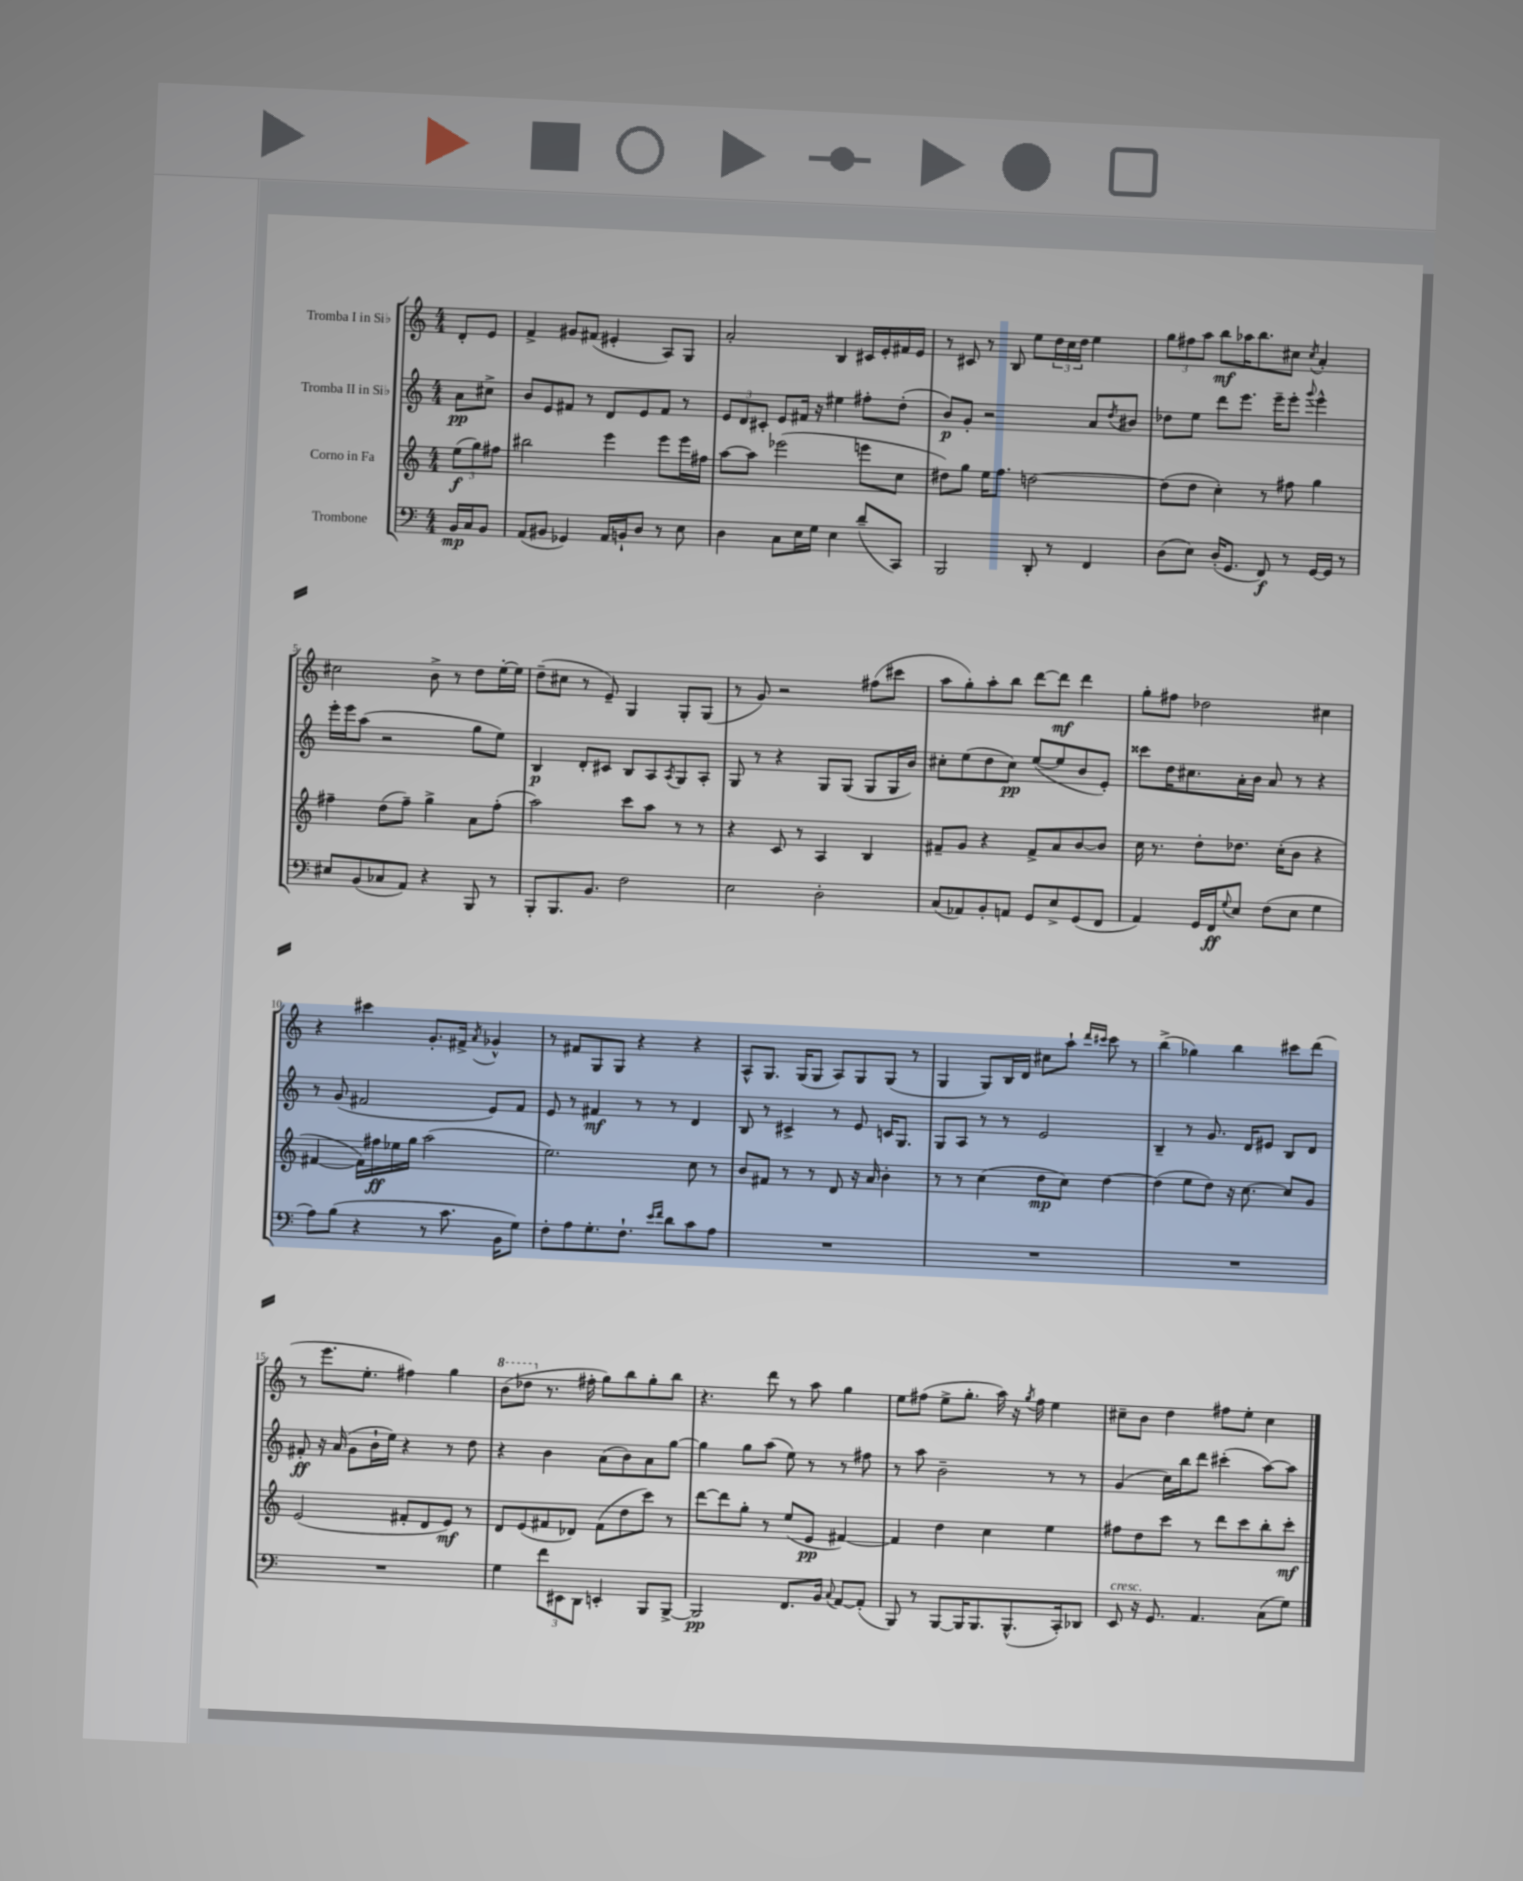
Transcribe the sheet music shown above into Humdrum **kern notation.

**kern	**dynam	**kern	**dynam	**kern	**dynam	**kern	**dynam
*part4	*part4	*part3	*part3	*part2	*part2	*part1	*part1
*staff4	*staff4	*staff3	*staff3	*staff2	*staff2	*staff1	*staff1
*I"Trombone	*	*I"Corno in Fa	*	*I"Tromba II in Si♭	*	*I"Tromba I in Si♭	*
*clefF4	*	*clefG2	*	*clefG2	*	*clefG2	*
*k[]	*	*k[]	*	*k[]	*	*k[]	*
*M4/4	*	*M4/4	*	*M4/4	*	*M4/4	*
=	=	=	=	=	=	=	=
16BB/LL	mp	(12ee\L	f	8a\L	pp	8d'/L	.
16C/J	.	.	.	.	.	.	.
.	.	12gg\)	.	.	.	.	.
8BB/J	.	.	.	8cc#X^\J	.	8e/J	.
.	.	12ff#X\J	.	.	.	.	.
=1	=1	=1	=1	=1	=1	=1	=1
(8AA/L	.	2bb#X\	.	8b/L	.	4f^/	.
8BB#X/J	.	.	.	8e/	.	.	.
4GG-X/)	.	.	.	8f#X/J	.	8g#X/L	.
.	.	.	.	8r	.	(8f#X/J	.
16AA/LL	.	4eee\	.	8d/L	.	4e#X'/	.
16BBn`/J	.	.	.	.	.	.	.
8D/J	.	.	.	8e/	.	.	.
8r	.	8eee\L	.	8f#/J	.	8A/L)	.
8E\	.	16eee\L	.	8r	.	8G/J	.
.	.	16ff#X\JJ	.	.	.	.	.
=2	=2	=2	=2	=2	=2	=2	=2
4D\	.	[8aa\L	.	12e/L	.	2a'/	.
.	.	.	.	12d/	.	.	.
.	.	8aa\J]	.	.	.	.	.
.	.	.	.	12c#X'/J	.	.	.
8C\L	.	(2eee-X\	.	8e/L	.	.	.
16E\L	.	.	.	16f#X/Jk	.	.	.
16G\JJ	.	.	.	16r	.	.	.
4E\	.	.	.	4ee#X\	.	4B/	.
(8d~/L	.	8eeen\L	.	8ff#X'\L	.	16c#X/LL	.
.	.	.	.	.	.	16e'/	.
8CC/J)	.	8cc\J	.	(8dd'\J	.	16f#X/	.
.	.	.	.	.	.	16e/JJ	.
=3	=3	=3	=3	=3	=3	=3	=3
2BBB/	.	8dd#X\L)	.	8b/L)	p	8r	.
.	.	8gg\J	.	8g'/J	.	8c#X/	.
.	.	16ee\KL	.	2r	.	8r	.
.	.	8.ff\J	.	.	.	.	.
.	.	.	.	.	.	8B/	.
8DD'/	.	[2ddn\	.	.	.	8ee\L	.
8r	.	.	.	.	.	24dd\L	.
.	.	.	.	.	.	24cc\	.
.	.	.	.	.	.	24dd\JJ	.
4FF/	.	.	.	8a/L	.	4ee\	.
.	.	.	.	8qdd/	.	.	.
.	.	.	.	8b#X/J	.	.	.
=4	=4	=4	=4	=4	=4	=4	=4
(8D\L	.	(8dd\L]	.	8dd-X\L	.	12gg\L	.
.	.	.	.	.	.	12ff#X\	.
8E\J)	.	8dd\J	.	8ee\J	.	.	.
.	.	.	.	.	.	12aa\J	.
(16D'/KL	.	4cc'\)	.	8ddd\L	.	8bb\L	mf
8.GG/J	.	.	.	.	.	.	.
.	.	.	.	8.eee\J	.	16aa-X\K	.
.	.	.	.	.	.	8.bb\	.
8FF/)	f	8r	.	.	.	.	.
.	.	.	.	16eee~\KL	.	.	.
8r	.	8ff#X\	.	8eee'\J	.	8cc#X\J	.
.	.	.	.	8qqggg/	.	8qcc#/	.
[16GG/LL	.	4gg\	.	4eee^^\	.	4a'/	.
16GG/JJ]	.	.	.	.	.	.	.
8r	.	.	.	.	.	.	.
!!LO:LB:g=z
=5	=5	=5	=5	=5	=5	=5	=5
8E#X/L	.	4ff#X~\	.	16eee'\LL	.	2cc#X\	.
.	.	.	.	16eee\J	.	.	.
(8BB/	.	.	.	(8aa\J	.	.	.
8C-X/	.	(8dd\L	.	2r	.	.	.
8AA/J)	.	8ff#~\J)	.	.	.	.	.
4r	.	4gg^\	.	.	.	8b^\	.
.	.	.	.	.	.	8r	.
8BBB/	.	8a\L	.	8gg\L	.	8dd\L	.
8r	.	(8ff#'\J	.	8ee\J)	.	[16ee'\L	.
.	.	.	.	.	.	16ee\JJ]	.
=6	=6	=6	=6	=6	=6	=6	=6
8BBB'/L	.	2aa\)	.	4B/	p	(8dd~\L	.
8.BBB/	.	.	.	.	.	8cc#X\J	.
.	.	.	.	8d'/L	.	8r	.
8.BB/J	.	.	.	.	.	.	.
.	.	.	.	8c#X/J	.	8e~/)	.
2F\	.	8ccc\L	.	8B/L	.	4G/	.
.	.	8aa\J	.	8A/	.	.	.
.	.	.	.	8qA/	.	.	.
.	.	8r	.	8G/	.	8G'/L	.
.	.	8r	.	8A'/J	.	(8G/J	.
=7	=7	=7	=7	=7	=7	=7	=7
2E\	.	4r	.	8G/	.	8r	.
.	.	.	.	8r	.	8g/)	.
.	.	8c/	.	4r	.	2r	.
.	.	8r	.	.	.	.	.
2D'\	.	4A/	.	8G/L	.	.	.
.	.	.	.	(8G/J	.	.	.
.	.	4B/	.	8G/L	.	(8ff#X\L	.
.	.	.	.	16G/L	.	8ccc#X\J	.
.	.	.	.	16b/JJ)	.	.	.
=8	=8	=8	=8	=8	=8	=8	=8
(8C/L	.	8f#X~/L	.	8cc#X'\L	.	8aa\L	.
8AA-X/)	.	8g/J	.	(8ee\	.	8gg'\)	.
8BB'/	.	4r	.	8dd\	.	8aa'\	.
8AAn/J	.	.	.	8cc#\J)	pp	8bb\J	.
8GG/L	.	8f#^/L	.	([8ee/L	.	[8ddd\L	.
8E^/	.	8a/	.	8ee/]	.	8ddd\J]	mf
(8GG/	.	[8b/	.	8b/	.	4ddd\	.
8FF/J	.	8b/J]	.	8e'/J)	.	.	.
=9	=9	=9	=9	=9	=9	=9	=9
4AA/)	.	16cc\	.	8ccc##X\L	.	8gg'\L	.
.	.	8.r	.	.	.	.	.
.	.	.	.	16dd\K	.	8ff#X\J	.
.	.	.	.	8.cc#X\	.	.	.
16GG/LL	.	8dd'\L	.	.	.	2dd-X\	.
16FF/J	ff	.	.	.	.	.	.
8qqG/	.	.	.	.	.	.	.
8E/J	.	8.dd-X\J	.	16a'\L	.	.	.
.	.	.	.	16b\JJ	.	.	.
(8F\L	.	.	.	8a/	.	.	.
.	.	(16cc'\KL	.	.	.	.	.
8E\J	.	8b\J	.	8r	.	.	.
4G\	.	4r	.	4r	.	4cc#X\	.
!!LO:LB:g=z
=10	=10	=10	=10	=10	=10	=10	=10
8A\L)	.	[4f#X/	.	8r	.	4r	.
(8B\J	.	.	.	(8g/	.	.	.
4r	.	16f#\LL])	.	2f#X/	.	4ccc#X\	.
.	.	16ff#X\	ff	.	.	.	.
.	.	16ee-X\	.	.	.	.	.
.	.	16gg\JJ	.	.	.	.	.
8r	.	(2aa\	.	.	.	8.g'/L	.
8.c\	.	.	.	.	.	.	.
.	.	.	.	.	.	16f#X^/Jk	.
.	.	.	.	.	.	8qa/	.
.	.	.	.	8e/L)	.	4g-X^^/	.
16BB\KL	.	.	.	.	.	.	.
8G\J)	.	.	.	8f#/J	.	.	.
=11	=11	=11	=11	=11	=11	=11	=11
8F'\L	.	2.ee\)	.	8e/	.	8r	.
8A\	.	.	.	8r	.	8f#X/L	.
8.G'\	.	.	.	4f#X/	mf	8G/	.
.	.	.	.	.	.	8G/J	.
8.F`\J	.	.	.	.	.	.	.
.	.	.	.	8r	.	4r	.
16qqe/LL	.	.	.	.	.	.	.
16qqf/JJ	.	.	.	.	.	.	.
8d\L	.	.	.	8r	.	.	.
8c\	.	8cc\	.	4d/	.	4r	.
8A\J	.	8r	.	.	.	.	.
=12	=12	=12	=12	=12	=12	=12	=12
1r	.	8b/L	.	8B/	.	8A^^/L	.
.	.	8f#X/J	.	8r	.	8.G/J	.
.	.	8r	.	4c#X^/	.	.	.
.	.	.	.	.	.	(16G/KL	.
.	.	8r	.	.	.	8G/J	.
.	.	8d/	.	8r	.	8A/L)	.
.	.	16r	.	8e/	.	8G/	.
.	.	16a/	.	.	.	.	.
.	.	4b'\	.	16cn/KL	.	(8G/J	.
.	.	.	.	8.G/J	.	.	.
.	.	.	.	.	.	8r	.
=13	=13	=13	=13	=13	=13	=13	=13
1r	.	8r	.	8G/L	.	4G/	.
.	.	8r	.	8A/J	.	.	.
.	.	(4cc\	.	8r	.	8G/L)	.
.	.	.	.	8r	.	16B/L	.
.	.	.	.	.	.	16d/JJ	.
.	.	8dd\L	mp	2e/	.	8cc#X\L	.
.	.	8cc\J)	.	.	.	8aa`\J	.
.	.	.	.	.	.	16qqddd/LL	.
.	.	.	.	.	.	16qqccc#X/JJ	.
.	.	[4dd\	.	.	.	8ccc#\	.
.	.	.	.	.	.	8r	.
=14	=14	=14	=14	=14	=14	=14	=14
1r	.	(4dd\]	.	4B~/	.	(4bb^\	.
.	.	8ee\L	.	8r	.	4gg-X\)	.
.	.	8dd\J)	.	8.g/	.	.	.
.	.	16r	.	.	.	4bb\	.
.	.	[8.cc\	.	16d/KL	.	.	.
.	.	.	.	8e#X/J	.	.	.
.	.	8cc/L]	.	8B/L	.	8ccc#X\L	.
.	.	8g/J	.	8d/J	.	(8ddd\J	.
!!LO:LB:g=z
=15	=15	=15	=15	=15	=15	=15	=15
1r	.	(2e/	.	8f#X'/	ff	8r	.
.	.	.	.	16r	.	8.eee\L	.
.	.	.	.	(16a/	.	.	.
.	.	.	.	8g\L	.	.	.
.	.	.	.	.	.	8.ee'\J	.
.	.	.	.	16b`\L	.	.	.
.	.	.	.	16ee\JJ)	.	.	.
.	.	8f#X'/L	.	4r	.	4ff#X\)	.
.	.	8d/	.	.	.	.	.
.	.	8e/J)	mf	8r	.	4gg\	.
.	.	8r	.	8dd\	.	.	.
=16	=16	=16	=16	=16	=16	=16	=16
*	*	*	*	*	*	*8va	*
4G\	.	8d/L	.	4r	.	(8bb\L	.
.	.	(8e/	.	.	.	8ddd-X\J	.
*	*	*	*	*	*	*X8va	*
12f\L	.	8f#X/	.	4b\	.	8.r	.
12EE#X\	.	.	.	.	.	.	.
.	.	8d-X/J)	.	.	.	.	.
12DD\J	.	.	.	.	.	.	.
.	.	.	.	.	.	16ff#X'\	.
4EEn'/	.	(8f#\L	.	(8a\L	.	8gg\L)	.
.	.	8dd\	.	8b\)	.	8bb\	.
8BBB/L	.	8ccc\J)	.	8a\	.	8gg'\	.
[8BBB^/J	.	8r	.	[8gg\J	.	8bb\J	.
=17	=17	=17	=17	=17	=17	=17	=17
2BBB/]	pp	[8ddd\L	.	4gg\]	.	4.r	.
.	.	8ddd\]	.	.	.	.	.
.	.	8gg'\J	.	8gg\L	.	.	.
.	.	8r	.	(8aa\J	.	8ddd\	.
8.FF/L	.	(8ee/L	.	8ee\)	.	8r	.
.	.	8e/J	pp	8r	.	8aa\	.
16BB/Jk	.	.	.	.	.	.	.
8qqC/	.	.	.	.	.	.	.
[8AA/L	.	[4f#X/)	.	8r	.	4gg\	.
(8AA'/J]	.	.	.	8ff#X\	.	.	.
=18	=18	=18	=18	=18	=18	=18	=18
8BBB/)	.	4f#/]	.	8r	.	8ee\L	.
8r	.	.	.	8aa\	.	(8ff#X\J	.
[8BBB/L	.	4dd\	.	2b~\	.	8ee^\L	.
16BBB/K]	.	.	.	.	.	8.gg'\J	.
8.BBB/	.	.	.	.	.	.	.
.	.	4cc\	.	.	.	.	.
.	.	.	.	.	.	16aa\)	.
(8.BBB^^/	.	.	.	.	.	16r	.
.	.	.	.	.	.	8qgg/	.
.	.	.	.	.	.	16ff#\	.
.	.	4ee\	.	8r	.	4ee\	.
16CC'/k)	.	.	.	.	.	.	.
8DD-X/J	.	.	.	8r	.	.	.
=19	=19	=19	=19	=19	=19	=19	=19
!LO:TX:a:i:t=cresc.	!	!	!	!	!	!	!
8EE/	.	8ff#X\L	.	(4g/	.	8cc#X~\L	.
16r	.	8dd\	.	.	.	8b\J	.
8.GG/	.	.	.	.	.	.	.
.	.	8ccc\J	.	16cc\LL)	.	4dd\	.
.	.	.	.	16bb\J	.	.	.
4.AA/	.	8r	.	8ddd\J	.	.	.
.	.	8ddd\L	.	(4ccc#X'\	.	8ff#X\L	.
.	.	8ccc\	.	.	.	8ee'\J	.
(8C\L	.	8bb'\	.	[8aa\L)	.	4cc#\	.
8G\J)	.	8ccc'\J	mf	8aa\J]	.	.	.
==	==	==	==	==	==	==	==
*-	*-	*-	*-	*-	*-	*-	*-
